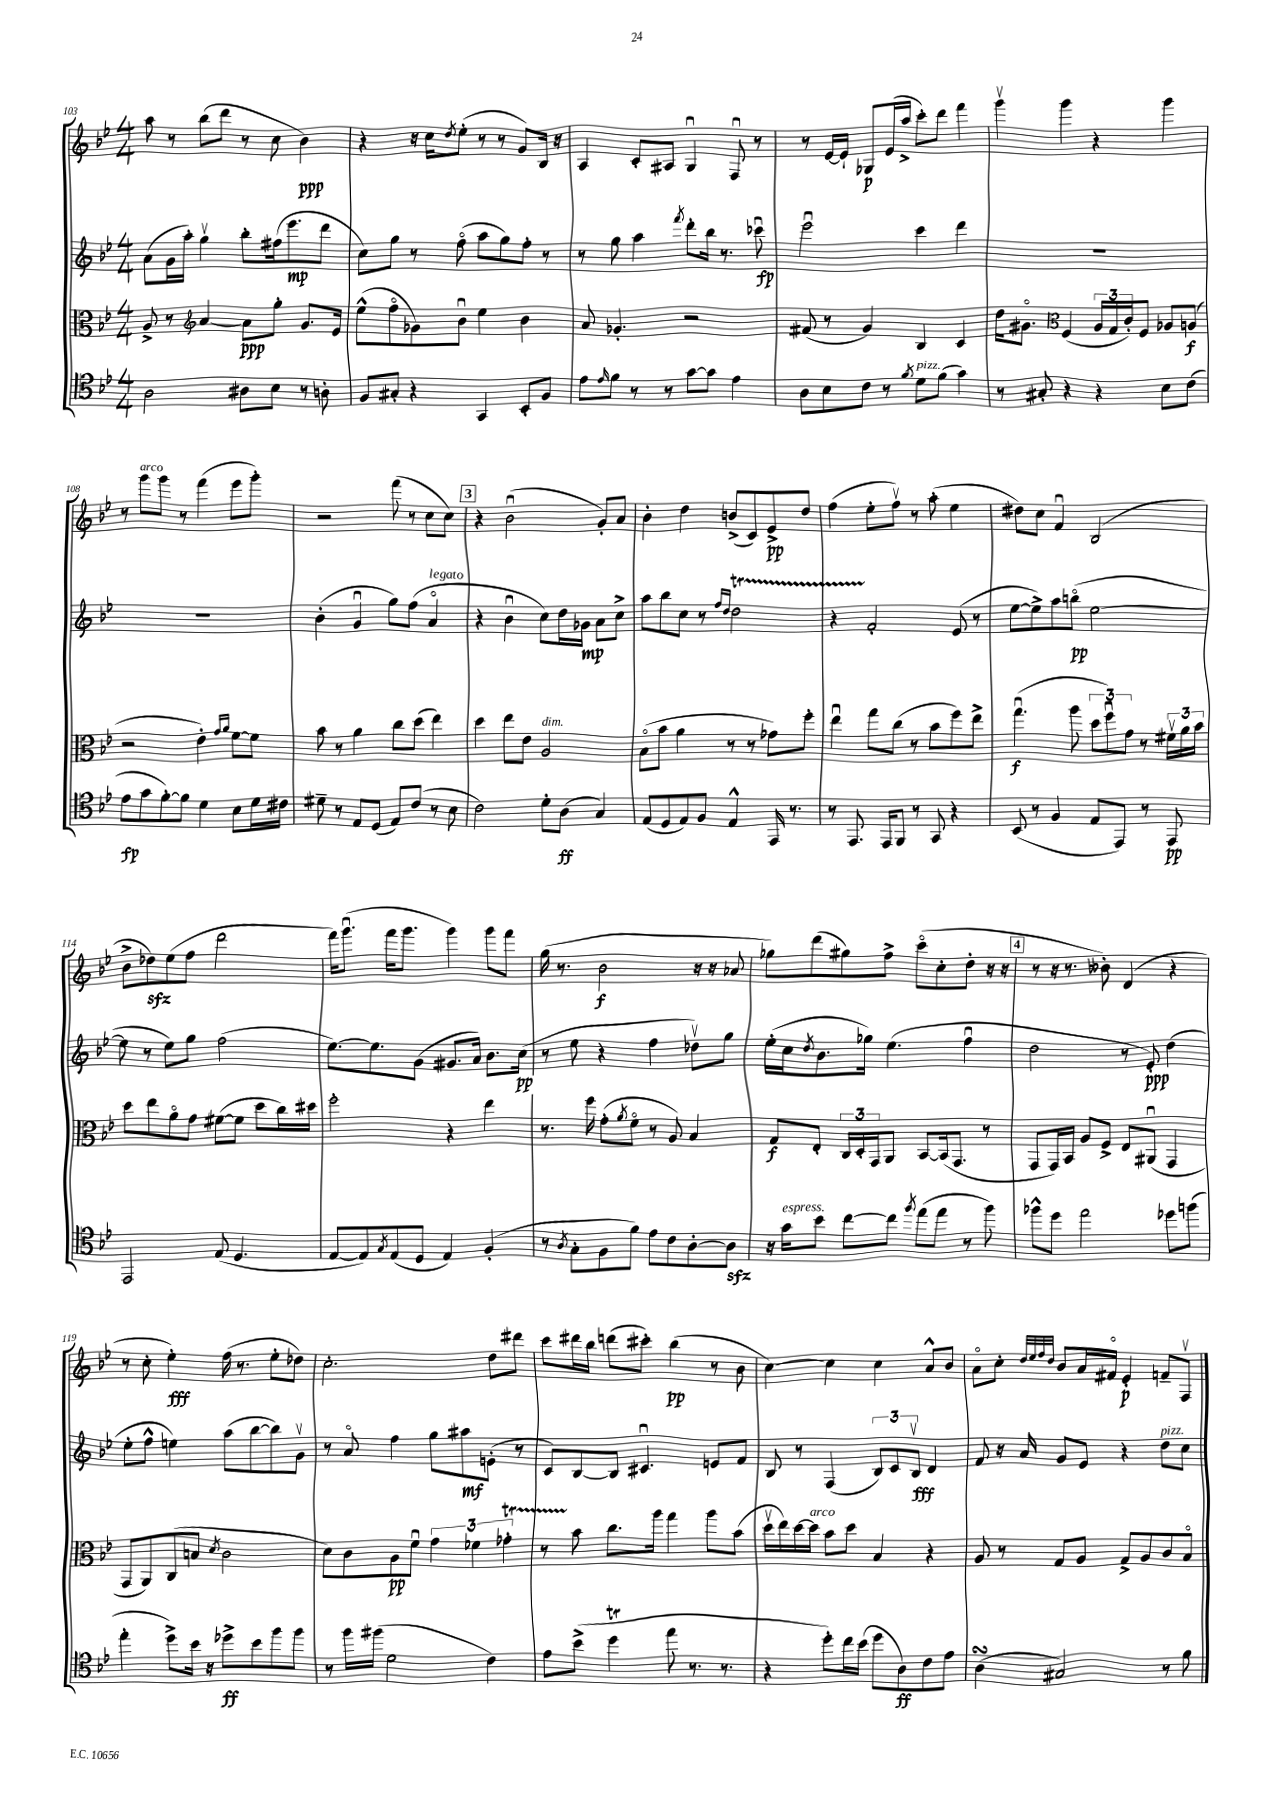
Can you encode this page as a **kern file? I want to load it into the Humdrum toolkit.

**kern	**dynam	**kern	**dynam	**kern	**dynam	**kern	**dynam
*part4	*part4	*part3	*part3	*part2	*part2	*part1	*part1
*staff4	*staff4	*staff3	*staff3	*staff2	*staff2	*staff1	*staff1
*clefC4	*	*clefC3	*	*clefG2	*	*clefG2	*
*k[b-e-]	*	*k[b-e-]	*	*k[b-e-]	*	*k[b-e-]	*
*M4/4	*	*M4/4	*	*M4/4	*	*M4/4	*
=103	=103	=103	=103	=103	=103	=103	=103
2A\	.	8A^/	.	(8a\L	.	8aa\	.
.	.	8r	.	16g\L	.	8r	.
.	.	.	.	16aa'\JJ)	.	.	.
*	*	*clefG2	*	*	*	*	*
.	.	[4a/	.	4ggv\	.	(8bb-\L	.
.	.	.	.	.	.	8ddd\J	.
8A#X\L	.	8a\L]	ppp	8bb-'\L	.	8r	.
8B-\J	.	8gg'\J	.	(16ff#X\k	.	8cc\	.
.	.	.	.	8.eee-\	mp	.	.
8r	.	8.g/L	.	.	.	4b-\)	ppp
8An'\	.	.	.	8ddd\J	.	.	.
.	.	16e-/Jk	.	.	.	.	.
=104	=104	=104	=104	=104	=104	=104	=104
8F/L	.	(8ee-^^\L	.	8cc\L)	.	4r	.
8G#X'/J	.	8ff\	.	8gg\J	.	.	.
4r	.	8g-X\)	.	8r	.	16r	.
.	.	.	.	.	.	16cc\KL	.
.	.	.	.	.	.	8qdd/	.
.	.	8b-u\J	.	(8ff\	.	(8ee-'\J	.
4GG/	.	4ee-\	.	8aa\L	.	8r	.
.	.	.	.	8gg\)	.	8r	.
8BB-'/L	.	4b-\	.	8ff'\J	.	8g/L)	.
8F/J	.	.	.	8r	.	16B-/Jk	.
.	.	.	.	.	.	16r	.
=105	=105	=105	=105	=105	=105	=105	=105
8e-\L	.	8a/	.	8r	.	4A/	.
16qqe-/	.	.	.	.	.	.	.
8f\J	.	4.g-X'/	.	8gg\	.	.	.
8r	.	.	.	4aa\	.	8c'/L	.
8r	.	.	.	.	.	8A#X/J	.
.	.	.	.	8qfff/	.	.	.
[8g\L	.	2r	.	8ddd'\L	.	4Gu/	.
8g\J]	.	.	.	16bb-\Jk	.	.	.
.	.	.	.	8.r	.	.	.
4e-\	.	.	.	.	.	8Fu/	.
.	.	.	.	8ccc-Xu\	fp	8r	.
=106	=106	=106	=106	=106	=106	=106	=106
8A\L	.	(8f#X/	.	2eee-u\	.	8r	.
8B-\	.	8r	.	.	.	[16e-/LL	.
.	.	.	.	.	.	16e-`/JJ]	.
8c\J	.	4g/)	.	.	.	8G-X/L	p
8r	.	.	.	.	.	(16e-/L	.
.	.	.	.	.	.	16aa^/JJ	.
8qf/	.	.	.	.	.	.	.
!LO:TX:a:i:t=pizz.	!	!	!	!	!	!	!
8d\L	.	4B-/	.	4ccc\	.	8ccc'\L)	.
(8f\J	.	.	.	.	.	8ddd\J	.
4g\)	.	4c/	.	4ddd\	.	4fff\	.
=107	=107	=107	=107	=107	=107	=107	=107
8r	.	16dd\KL	.	1r	.	4gggv\	.
.	.	8.g#X\J	.	.	.	.	.
8G#X'/	.	.	.	.	.	.	.
*	*	*clefC3	*	*	*	*	*
4r	.	(4F/	.	.	.	4ggg\	.
4r	.	24A/LL	.	.	.	4r	.
.	.	24G/	.	.	.	.	.
.	.	24c'/J)	.	.	.	.	.
.	.	8F/J	.	.	.	.	.
8B-\L	.	8A-X/L	.	.	.	4ggg\	.
(8c\J	.	(8An/J	f	.	.	.	.
!!LO:LB:g=z
=108	=108	=108	=108	=108	=108	=108	=108
8e-\L	fp	2r	.	1r	.	8r	.
!	!	!	!	!	!	!LO:TX:a:i:t=arco	!
8g\	.	.	.	.	.	8ggg\L	.
[8f'\)	.	.	.	.	.	8ggg\J	.
8f\J]	.	.	.	.	.	8r	.
4d\	.	4e-'\)	.	.	.	(4fff\	.
.	.	16qqg/LL	.	.	.	.	.
.	.	16qqa/JJ	.	.	.	.	.
8B-\L	.	[8f\L	.	.	.	8eee-\L	.
16d\L	.	8f\J]	.	.	.	8ggg'\J)	.
16c#X\JJ	.	.	.	.	.	.	.
=109	=109	=109	=109	=109	=109	=109	=109
8d#X~\	.	8b-\	.	(4b-'\	.	2r	.
8r	.	8r	.	.	.	.	.
8E-/L	.	4a\	.	4gu/	.	.	.
(8D/J	.	.	.	.	.	.	.
8E-/L)	.	8cc\L	.	8gg\L)	.	(8fff\	.
(8c/J	.	(8dd\J	.	(8ff\J	.	8r	.
!	!	!	!	!LO:TX:a:i:t=legato	!	!	!
8r	.	4ee-\)	.	4a/	.	8cc\L	.
8B-\	.	.	.	.	.	8cc\J)	.
!!LO:REH:place=s1:t=3
=110	=110	=110	=110	=110	=110	=110	=110
2c\)	.	4dd\	.	4r	.	4r	.
.	.	8ee-\L	.	4b-u\	.	(2b-u\	.
.	.	8e-\J	.	.	.	.	.
!	!	!LO:TX:a:i:t=dim.	!	!	!	!	!
8d'\L	.	2A/	.	8cc\L)	.	.	.
(8A\J	ff	.	.	16dd\L	.	.	.
.	.	.	.	16g-X\JJ	mp	.	.
4G/)	.	.	.	8a\L	.	8g'/L)	.
.	.	.	.	8cc^\J	.	8a/J	.
=111	=111	=111	=111	=111	=111	=111	=111
(8E-/L	.	(8B-\L	.	8aa\L	.	4b-'\	.
8D/	.	8b-\J	.	8bb-\	.	.	.
8E-/)	.	4a\	.	8cc\J	.	4dd\	.
8F/J	.	.	.	8r	.	.	.
.	.	.	.	16qqff/LL	.	.	.
.	.	.	.	16qqdd/JJ	.	.	.
4E-^^/	.	8r	.	2ddt\	.	(8bn^/L	.
.	.	8r	.	.	.	8c/)	.
16EE-/	.	8g-X\L)	.	.	.	8e-^/	pp
8.r	.	.	.	.	.	.	.
.	.	8ff'\J	.	.	.	8dd/J	.
=112	=112	=112	=112	=112	=112	=112	=112
8r	.	4ee-u\	.	4r	.	(4ff\	.
8.EE-/	.	.	.	.	.	.	.
.	.	8gg\L	.	2f'/	.	8ee-'\L	.
16EE-/KL	.	.	.	.	.	.	.
8FF/J	.	(8cc\J	.	.	.	8ffv\J)	.
8r	.	8r	.	.	.	8r	.
8GG/	.	8b-\L	.	.	.	(8aa'\	.
4r	.	8ff\)	.	(8e-/	.	4ee-\	.
.	.	8ee-^\J	.	8r	.	.	.
=113	=113	=113	=113	=113	=113	=113	=113
(8BB-/	.	(4.ggu\	f	[8ee-\L	.	8dd#X\L)	.
8r	.	.	.	8ee-^\])	.	8cc\J	.
4F/	.	.	.	8aa\	.	4fu/	.
.	.	8aa\	.	(8bbn\J	pp	.	.
8E-/L	.	12dd\L	.	[2ee-\	.	(2B-/	.
.	.	12ffu\)	.	.	.	.	.
8EE-/J)	.	.	.	.	.	.	.
.	.	12g\J	.	.	.	.	.
8r	.	8r	.	.	.	.	.
8EE-/	pp	24f#Xv\LL	.	.	.	.	.
.	.	24a\	.	.	.	.	.
.	.	24b-\JJ	.	.	.	.	.
!!LO:LB:g=z
=114	=114	=114	=114	=114	=114	=114	=114
2EE-/	.	8dd\L	.	8ee-\]	.	8b-^\L	.
.	.	8ee-\	.	8r	.	8dd-Xzz\)	.
.	.	8a\	.	8ee-\L)	.	(8ee-\	.
.	.	8g\J	.	8gg\J	.	8ff\J	.
(8E-/	.	([8f#X\L	.	(2ff\	.	2ddd\	.
4.D/	.	8f#\J]	.	.	.	.	.
.	.	8dd\L	.	.	.	.	.
.	.	16cc\L)	.	.	.	.	.
.	.	16dd#X\JJ	.	.	.	.	.
=115	=115	=115	=115	=115	=115	=115	=115
[8E-/L	.	2ff'\	.	[8.ee-\L)	.	16fff\KL)	.
.	.	.	.	.	.	(8.gggu\J	.
8E-/])	.	.	.	.	.	.	.
.	.	.	.	8.ee-\]	.	.	.
8qG/	.	.	.	.	.	.	.
(8E-/	.	.	.	.	.	16fff\KL	.
.	.	.	.	.	.	8.ggg\J	.
8D/J	.	.	.	(8g\J	.	.	.
4E-/)	.	4r	.	8.g#X/L	.	4ggg\)	.
.	.	.	.	16a/Jk)	.	.	.
(4F'/	.	4ee-\	.	8.b-\L	.	8ggg\L	.
.	.	.	.	.	.	8fff\J	.
.	.	.	.	(16cc\Jk	pp	.	.
=116	=116	=116	=116	=116	=116	=116	=116
8r	.	8.r	.	8r	.	(16gg\	.
.	.	.	.	.	.	8.r	.
8qA/	.	.	.	.	.	.	.
8G'\L	.	.	.	8ee-\	.	.	.
.	.	16ff\	.	.	.	.	.
8F\	.	(8g'\L	.	4r	.	2b-\	f
.	.	8qa/	.	.	.	.	.
8f\J)	.	8f\J	.	.	.	.	.
8e-\L	.	8r	.	4ff\	.	.	.
8c\	.	8A/)	.	.	.	.	.
[8A'\	.	4B-/	.	8dd-Xv\L)	.	16r	.
.	.	.	.	.	.	16r	.
8Azz\J]	.	.	.	8gg\J	.	8a-X/	.
=117	=117	=117	=117	=117	=117	=117	=117
16r	.	8G/L	f	(16ee-'\LL	.	8gg-X\L)	.
!LO:TX:a:i:t=espress.	!	!	!	!	!	!	!
16g\KL	.	.	.	16cc\J	.	.	.
.	.	.	.	8qdd/	.	.	.
8b-\J	.	8E-'/J	.	8.b-\	.	(8ddd\	.
[8cc\L	.	24C/LL	.	.	.	8gg#X\)	.
.	.	24D'/	.	.	.	.	.
.	.	.	.	16gg-X\Jk)	.	.	.
.	.	24GG/J	.	.	.	.	.
8cc\J]	.	8AA/J	.	(4.ee-\	.	8ff^\J	.
8qff/	.	.	.	.	.	.	.
(8ee-\L	.	[8BB-/L	.	.	.	(8ccc\L	.
8ee-\J	.	(16BB-/k]	.	.	.	8cc'\	.
.	.	8.GG/J	.	.	.	.	.
8r	.	.	.	4ffu\	.	8dd'\J	.
8ff\)	.	8r	.	.	.	16r	.
.	.	.	.	.	.	16r	.
!!LO:REH:place=s1:t=4
=118	=118	=118	=118	=118	=118	=118	=118
8ff-X^^\L	.	8GG/L	.	2dd\	.	8r	.
8dd\J	.	16GG/L)	.	.	.	16r	.
.	.	16BB-/JJ	.	.	.	8.r	.
2ee-\	.	8A/L	.	.	.	.	.
.	.	8F^/J	.	.	.	8b--X'\)	.
.	.	8E-/L	.	8r	.	(4d/	.
.	.	(8AA#Xu/J	.	8e-'/)	ppp	.	.
8dd-X\L	.	4GG/	.	(4dd\	.	4r	.
(8ffn\J	.	.	.	.	.	.	.
!!LO:LB:g=z
=119	=119	=119	=119	=119	=119	=119	=119
4ee-'\	.	8GG/L	.	8ee-'\L	.	8r	.
.	.	8AA/)	.	8ff^^\J	.	8cc'\	.
8dd^\L)	.	(8C/	.	4een\)	.	4ee-'\)	fff
16b-\Jk	.	8Bn/J	.	.	.	.	.
16r	.	.	.	.	.	.	.
.	.	8qd/	.	.	.	.	.
8dd-X^\L	ff	2c\	.	(8aa\L	.	(16ff\	.
.	.	.	.	.	.	8.r	.
8b-\	.	.	.	[8bb-\	.	.	.
8ff\	.	.	.	8bb-\])	.	8ee-'\L	.
8ff\J	.	.	.	8gv\J	.	8dd-X\J)	.
=120	=120	=120	=120	=120	=120	=120	=120
8r	.	8d\L)	.	8r	.	2.cc'\	.
16ff\LL	.	8c\	.	8a/	.	.	.
(16ff#X\JJ	.	.	.	.	.	.	.
2d\	.	8A\	pp	4ff\	.	.	.
.	.	8fu\J	.	.	.	.	.
.	.	6g\	.	8gg\L	.	.	.
.	.	.	.	8aa#X\	mf	.	.
.	.	6f-X\	.	.	.	.	.
4c\)	.	.	.	(8en'\J	.	8dd\L	.
.	.	6g-XT'\	.	.	.	.	.
.	.	.	.	8r	.	8ddd#X\J	.
=121	=121	=121	=121	=121	=121	=121	=121
8e-\L	.	8r	.	8c/L)	.	8ccc\L	.
(8b-^\J	.	8b-\	.	[8B-/	.	16ddd#X\L	.
.	.	.	.	.	.	16bb-\JJ	.
4ddt\	.	8.cc\L	.	8B-/J]	.	(8dddn\L	.
.	.	.	.	4.c#Xu/	.	8ccc#X'\J)	.
.	.	16aa\Jk	.	.	.	.	.
8ee-\	.	4gg\	.	.	.	(4bb-\	pp
8.r	.	.	.	.	.	.	.
.	.	8aa\L	.	8en/L	.	8r	.
8.r	.	.	.	.	.	.	.
.	.	(8b-\J	.	8f/J	.	8b-\	.
=122	=122	=122	=122	=122	=122	=122	=122
4r	.	16ddv\LL	.	8B-/	.	[4cc\)	.
.	.	16ee-\)	.	.	.	.	.
.	.	[16dd\	.	8r	.	.	.
!	!	!LO:TX:a:i:t=arco	!	!	!	!	!
.	.	16dd\JJ]	.	.	.	.	.
8dd'\L)	.	8b-\L	.	(4F/	.	4cc\]	.
16cc\L	.	8dd\J	.	.	.	.	.
(16b-\JJ	.	.	.	.	.	.	.
8dd\L	.	4B-/	.	12B-/L)	.	4cc\	.
.	.	.	.	12c/	.	.	.
8A\)	ff	.	.	.	.	.	.
.	.	.	.	12B-v/J	fff	.	.
8c\	.	4r	.	4d/	.	8a^^/L	.
8e-\J	.	.	.	.	.	8b-/J	.
=123	=123	=123	=123	=123	=123	=123	=123
(4AsSsS\	.	8A/	.	8f/	.	8a\L	.
.	.	8r	.	16r	.	8cc'\J	.
.	.	.	.	16a/	.	.	.
.	.	.	.	.	.	32qqdd/LLL	.
.	.	.	.	.	.	32qqee-/	.
.	.	.	.	.	.	32qqff/	.
.	.	.	.	.	.	32qqdd/JJJ	.
2G#X/)	.	8G/L	.	8g/L	.	8b-/L	.
.	.	8A/J	.	8e-/J	.	16a/L	.
.	.	.	.	.	.	16f#X/JJ	.
.	.	8G^/L	.	4r	.	4e-'/	p
.	.	8A/	.	.	.	.	.
!	!	!	!	!LO:TX:a:i:t=pizz.	!	!	!
8r	.	8c/	.	8dd\L	.	8fn~/L	.
8f\	.	8B-/J	.	8cc\J	.	8Fv/J	.
==	==	==	==	==	==	==	==
*-	*-	*-	*-	*-	*-	*-	*-
